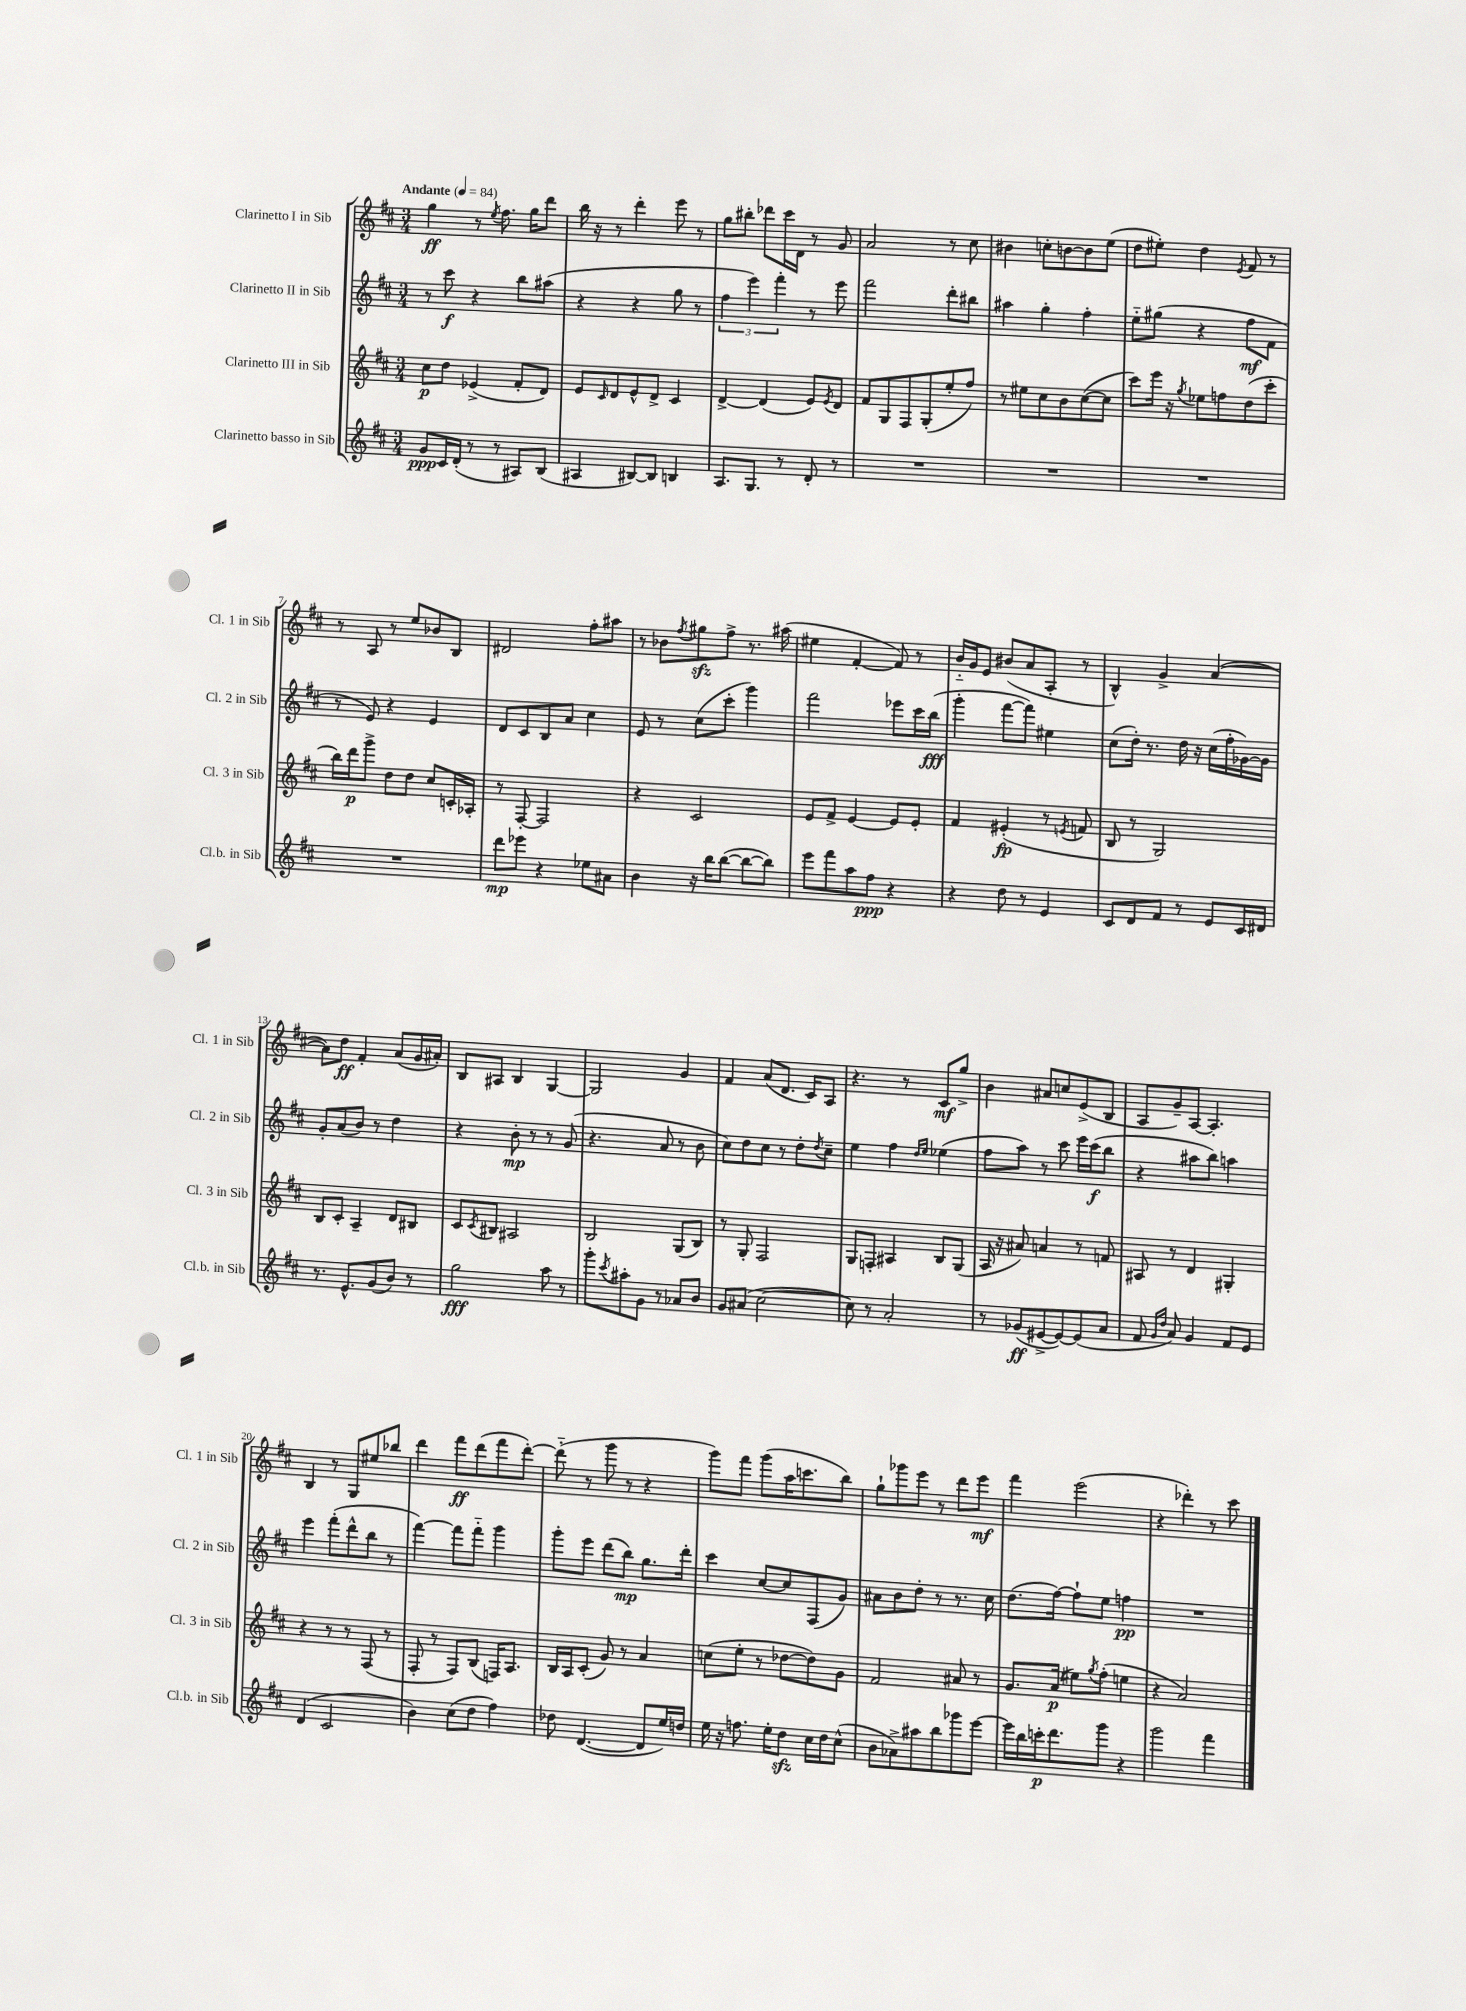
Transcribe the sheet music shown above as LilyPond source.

<<
\new StaffGroup <<
\new Staff = "s0" \with { instrumentName = "Clarinetto I in Sib" shortInstrumentName = "Cl. 1 in Sib" } {
    \clef treble \key d \major \numericTimeSignature \time 3/4 \tempo "Andante" 4 = 84
    g''4\ff r8 \acciaccatura { e''8 } fis''8. g''16 d'''8 |
    b''16 r16 r8 d'''4-. e'''8 r8 |
    g''8 bis''8-. des'''8 cis'''16 d'16 r8 g'8 |
    a'2 r8 cis''8 |
    bis'4 c''8-. b'8~ b'8 e''8( |
    d''8 eis''8-.) d''4 \acciaccatura { e'8 } fis'8 r8 |
    r8 a8 r8 e''8 bes'8 b8 |
    dis'2 fis''8-. ais''8 |
    r8 bes'8 \acciaccatura { fis''8 } gis''8\sfz fis''8-> r8. ais''16( |
    eis''4 fis'4~-. fis'8) r8 |
    b'16-_ g'16 e'8 bis'8( a'8 a8-. r8 |
    b4-^) g'4-> a'4~( |
    a'8) d''8\ff fis'4-. a'8( g'16 ais'16-.) |
    b8 ais8 b4 g4~ |
    g2 g'4 |
    fis'4 a'8( d'8. cis'16) a8 |
    r4. r8 cis'8\mf g''8-> |
    b'4 ais'8 c''8 e'8->( b8 |
    a8 g'8--) a8~ a4.-. |
    b4 r8 g8 eis''8 bes''8 |
    d'''4 fis'''8\ff d'''8( fis'''8 d'''8~-.) |
    d'''8-_( r8 g'''8 r8 r4 |
    g'''8) fis'''8 g'''8( a''16 c'''8. b''8) |
    g''8-! ges'''8 e'''8 r8 d'''8 e'''8\mf |
    fis'''4 e'''2( |
    r4 des'''4-.) r8 cis'''8 \bar "|." |
}
\new Staff = "s1" \with { instrumentName = "Clarinetto II in Sib" shortInstrumentName = "Cl. 2 in Sib" } {
    \clef treble \key d \major \numericTimeSignature \time 3/4
    r8 cis'''8\f r4 b''8 ais''8( |
    r4 r4 g''8 r8 |
    \tuplet 3/2 { fis''4 e'''4) fis'''4-. } r8 e'''8 |
    fis'''2 d'''8-. bis''8 |
    ais''4 g''4-. fis''4-. |
    e''8-_ gis''8( r4 fis''8\mf fis'8 |
    r8 e'8) r4 e'4 |
    d'8 cis'8 b8 a'8 cis''4 |
    e'8 r8 cis''8( cis'''8-. g'''4) |
    fis'''2 ees'''8 cis'''16 b''16\fff( |
    g'''4-. fis'''8~ fis'''8) eis''4 |
    cis''8( d''16-.) r8. d''16 r16 cis''16( fis''16-. ges'16~) ges'16 |
    g'8-. a'8( b'8) r8 d''4 |
    r4 b'8-.\mp r8 r8 g'8( |
    r4. a'8 r8 b'8 |
    cis''8) d''8 cis''8 r8 d''8-. \acciaccatura { d''8 } cis''8-- |
    e''4 fis''4 \grace { d''16 e''16 } ees''4( |
    fis''8 a''8) r8 cis'''8 e'''16 cis'''16\f( b''8 |
    r4 ais''8 b''8) a''4 |
    e'''4 fis'''8-.( d'''8-^ b''8 r8 |
    fis'''4~) fis'''8 fis'''8-_ g'''4 |
    g'''8-. e'''8 d'''8( b''8\mp) g''8. d'''16-. |
    cis'''4 cis''8~ cis''8 fis8( g'8) |
    ais'8 b'8 d''8-. r8 r8. cis''16 |
    d''8.( fis''16~) fis''8-! e''8 f''4\pp |
    R2. \bar "|." |
}
\new Staff = "s2" \with { instrumentName = "Clarinetto III in Sib" shortInstrumentName = "Cl. 3 in Sib" } {
    \clef treble \key d \major \numericTimeSignature \time 3/4
    cis''8\p d''8 ees'4->( fis'8-. d'8) |
    e'8 \grace { cis'16 } d'8 e'8-^ d'8-> cis'4 |
    d'4~-> d'4( e'8) \acciaccatura { e'8 } d'8 |
    fis'8 g8 fis8 g8-.( e''8-. fis''8) |
    r8 eis''8 cis''8 b'8 cis''8~( cis''8 |
    cis'''8) e'''16 r16 \acciaccatura { g''8 } ees''8 f''8 d''8( cis'''8-. |
    b''16) d'''16\p g'''8-> d''8 d''8 cis''8 c'16-. aes16-. |
    r8 fis8~-. fis2 |
    r4 cis'2 |
    e'8 fis'8-> e'4~ e'8 e'8-. |
    fis'4 eis'4-.\fp( r8 \acciaccatura { e'8 } f'8 |
    b8 r8 g2) |
    b8 cis'8-. a4-- d'8 bis8 |
    cis'8 \acciaccatura { cis'8 } bis8 ais2 |
    b2 g8( b8) |
    r8 g8-. fis2 |
    g8 f8-. ais4 b8 g8( |
    a16 r16 ais'8) a'4 r8 f'8 |
    ais8 r8 d'4 gis4-. |
    r4 r8 r8 fis8( r8 |
    fis8-. r8 fis8) b8( f16) a8. |
    b16 a16 cis'8-.( g'8) r8 a'4 |
    c''8( e''8-. r8 des''8~ des''8) g'8 |
    fis'2 ais'8 r8 |
    g'8. a'16\p( eis''8) \acciaccatura { g''8 } fis''8-.( e''4 |
    r4 a'2) \bar "|." |
}
\new Staff = "s3" \with { instrumentName = "Clarinetto basso in Sib" shortInstrumentName = "Cl.b. in Sib" } {
    \clef treble \key d \major \numericTimeSignature \time 3/4
    g'8\ppp cis'16 d'16-.( r8 r8 ais8) b8( |
    ais4 bis8~) bis8 b4 |
    a8. g8. r8 d'8-. r8 |
    R2. |
    R2. |
    R2. |
    R2. |
    d'''8\mp ees'''8 r4 ees''8 ais'8 |
    b'4 r16 b''16 b''8~( b''8~ b''8) |
    e'''8 fis'''8 a''8 fis''8\ppp r4 |
    r4 d''8 r8 e'4 |
    cis'8 d'8 fis'8 r8 e'8 cis'16 dis'16 |
    r8. e'8.-^ g'8( b'8) r8 |
    g''2\fff a''8 r8 |
    g'''8-. \acciaccatura { cis'''8 } ais''8-. g'8 r8 aes'8 b'8 |
    g'8 ais'8( cis''2~ |
    cis''8) r8 a'2-. |
    r8 ges'8\ff( eis'8~-> eis'8~) eis'8( a'8 |
    fis'8 \grace { g'16 d''16 } a'8) g'4 fis'8 e'8 |
    d'4( cis'2 |
    b'4) cis''8( d''8 fis''4) |
    des''8 d'4.~( d'8 e''16) d''16 |
    e''16 r16 f''8. e''16-. d''8\sfz cis''16 d''16 cis''8-^( |
    b'8 aes'8->) ais''8 b''8 ges'''8 e'''8~ |
    e'''16 b''16 c'''16-.\p d'''8. g'''8 r4 |
    g'''2 fis'''4 \bar "|." |
}
>>
>>
